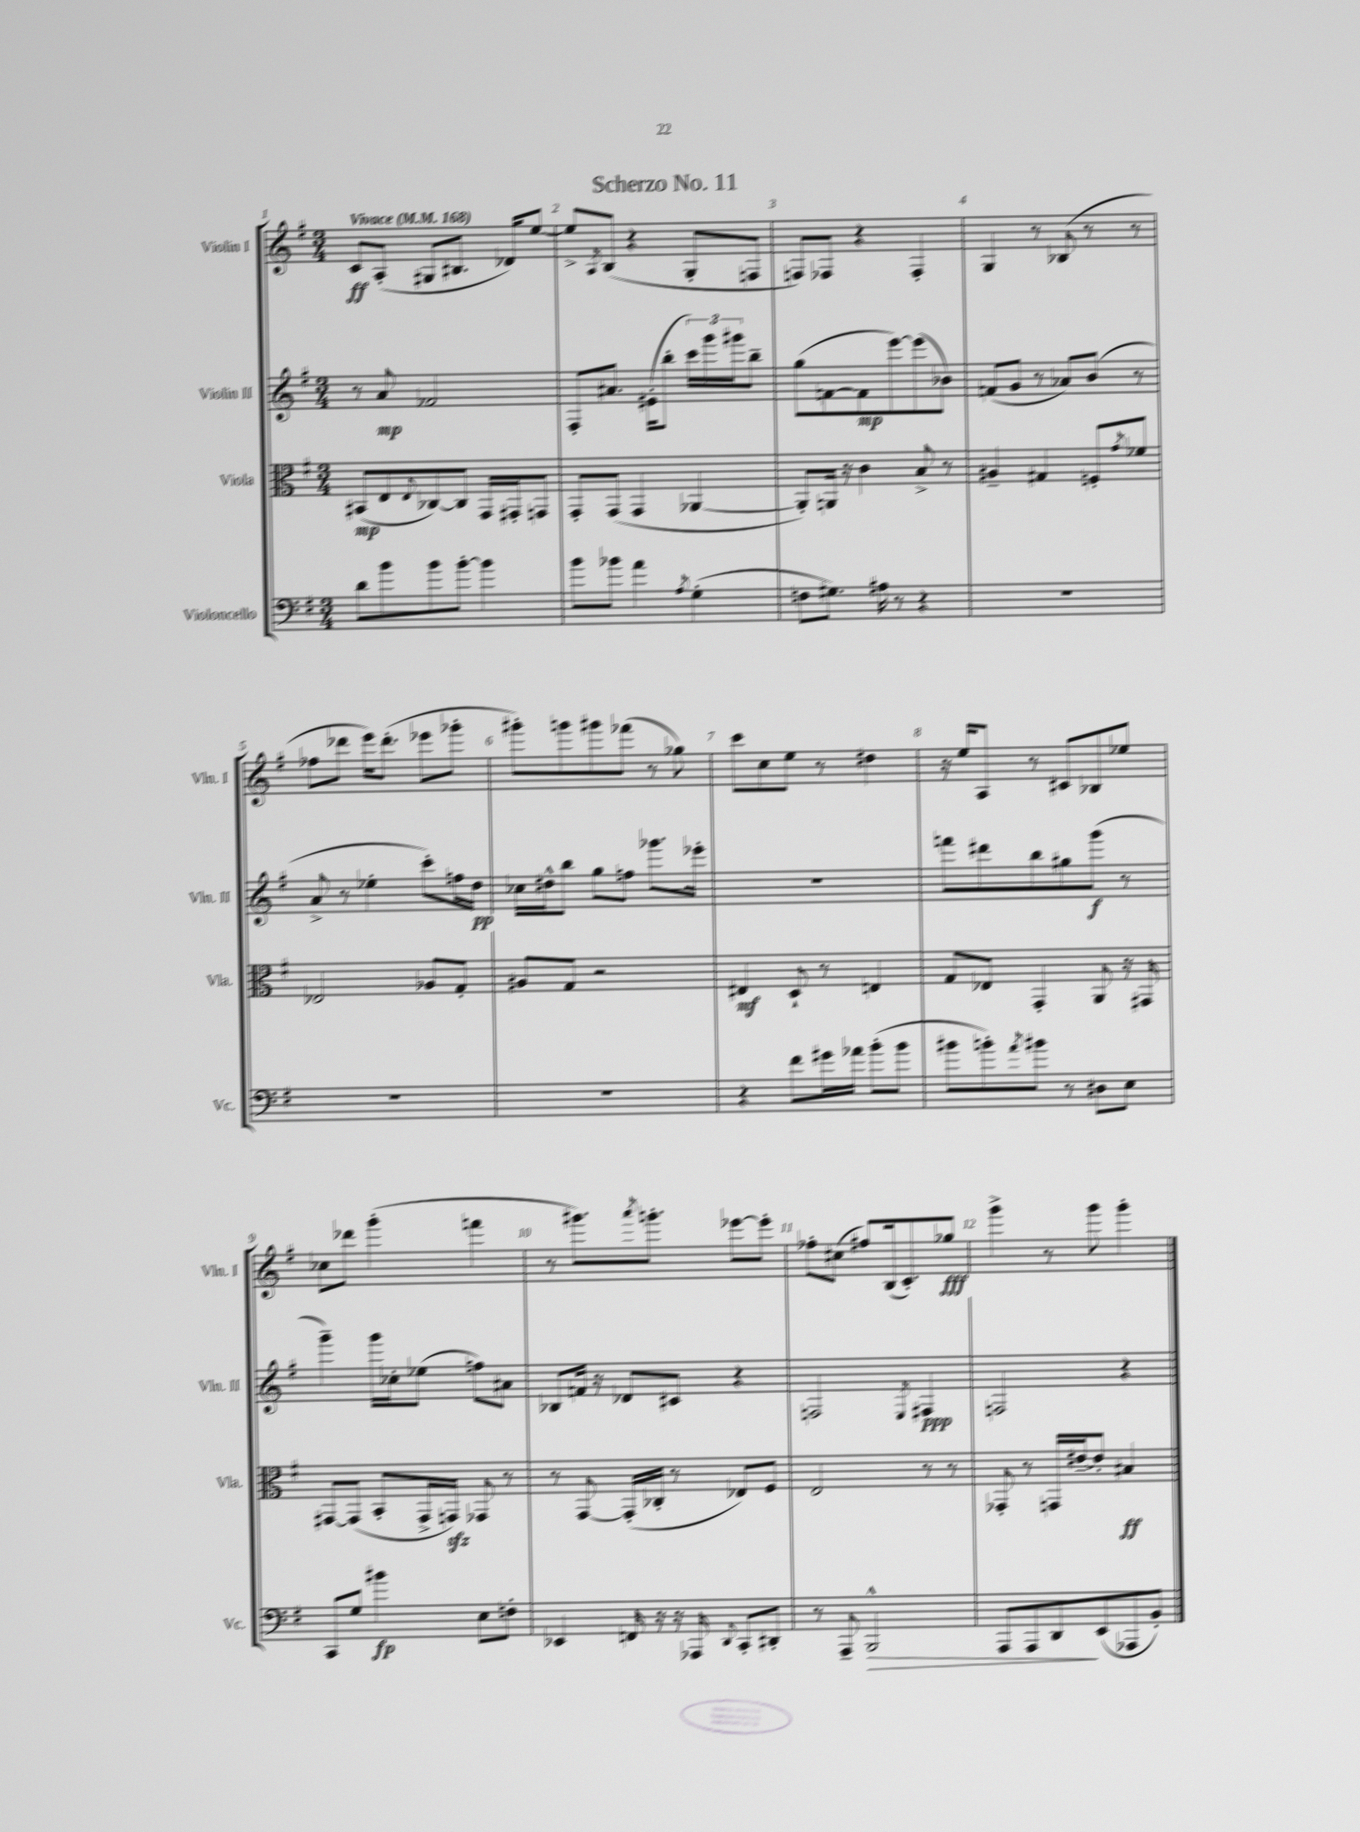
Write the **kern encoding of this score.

**kern	**dynam	**kern	**dynam	**kern	**dynam	**kern	**dynam
*part4	*part4	*part3	*part3	*part2	*part2	*part1	*part1
*staff4	*staff4	*staff3	*staff3	*staff2	*staff2	*staff1	*staff1
*I"Violoncello	*	*I"Viola	*	*I"Violin II	*	*I"Violin I	*
*I'Vc.	*	*I'Vla.	*	*I'Vln. II	*	*I'Vln. I	*
*clefF4	*	*clefC3	*	*clefG2	*	*clefG2	*
*k[f#]	*	*k[f#]	*	*k[f#]	*	*k[f#]	*
*M3/4	*	*M3/4	*	*M3/4	*	*M3/4	*
*MM168	*	*MM168	*	*MM168	*	*MM168	*
=1	=1	=1	=1	=1	=1	=1	=1
!	!	!	!	!	!	!LO:TX:a:B:t=Vivace	!
8d\L	.	(8BB#X/L	mp	8r	.	8c/L	ff
8b\	.	8E/	.	8a/	mp	(8A'/J	.
.	.	8qqE/	.	.	.	.	.
8b\	.	[8C-X/)	.	2f-X/	.	8G#X/L	.
[8b'\J	.	8C-/J]	.	.	.	8.B#X/J	.
4b\]	.	16GG/LL	.	.	.	.	.
.	.	16GG#X'/J	.	.	.	16d-X/KL)	.
.	.	8GGn/J	.	.	.	[8ee/J	.
=2	=2	=2	=2	=2	=2	=2	=2
8b\L	.	8GG'/L	.	8F#'/L	.	8ee^/L]	.
.	.	.	.	.	.	8qA/	.
8b-X\J	.	(8GG/J	.	8.a#X/J	.	(8B/J	.
4a\	.	4GG/	.	.	.	4r	.
.	.	.	.	(16e#X'\KL	.	.	.
.	.	.	.	8bb'\J	.	.	.
8qA/	.	.	.	.	.	.	.
(4G'\	.	[4AA-X/	.	24ccc\LL)	.	8G'/L	.
.	.	.	.	24ggg\	.	.	.
.	.	.	.	24ggg#X\J	.	.	.
.	.	.	.	8bb~\J	.	8Fn/J	.
=3	=3	=3	=3	=3	=3	=3	=3
8Fn\L	.	8AA-'/L])	.	(8gg\L	.	8Fn/L)	.
8.G#X\J)	.	16AAn/Jk	.	[8fn\	.	8F-X/J	.
.	.	16r	.	.	.	.	.
.	.	4c\	.	8f\]	mp	4r	.
16A#X\	.	.	.	.	.	.	.
8r	.	.	.	[8eee\)	.	.	.
4r	.	8B^/	.	(8eee\]	.	4F-'/	.
.	.	8r	.	8b-X\J)	.	.	.
=4	=4	=4	=4	=4	=4	=4	=4
2.r	.	4A#X~/	.	(8fn/L	.	4G/	.
.	.	.	.	8g/J	.	.	.
.	.	4G#X/	.	8r	.	8r	.
.	.	.	.	8a-X/L)	.	(8B-X/	.
.	.	8Fn'/L	.	(8b/J	.	8r	.
.	.	8qg/	.	.	.	.	.
.	.	8f-X/J	.	8r	.	8r	.
!!LO:LB:g=z
=5	=5	=5	=5	=5	=5	=5	=5
2.r	.	2E-X/	.	8a^/	.	8ff-X\L	.
.	.	.	.	8r	.	8ddd-X\J	.
.	.	.	.	4ee-X'\	.	16eee\KL)	.
.	.	.	.	.	.	(8.ddd-'\J	.
.	.	8A-X/L	.	8ccc'\L)	.	8eee-X\L	.
.	.	8G'/J	.	16ffn\L	.	8ggg-X'\J	.
.	.	.	.	16dd\JJ	pp	.	.
=6	=6	=6	=6	=6	=6	=6	=6
2.r	.	8A#X/L	.	16cc-X\LL	.	8ggg#X'\L)	.
.	.	.	.	16dd#X^^\J	.	.	.
.	.	8G/J	.	8bb\J	.	8gggn\	.
.	.	2r	.	8gg\L	.	8ggg#X\	.
.	.	.	.	8ffn\J	.	(8fff-X\J	.
.	.	.	.	8.ggg-X\L	.	8r	.
.	.	.	.	.	.	8gg-X\)	.
.	.	.	.	16eee-X'\Jk	.	.	.
=7	=7	=7	=7	=7	=7	=7	=7
4r	.	4E#X/	mf	2.r	.	8ccc\L	.
.	.	.	.	.	.	8cc\	.
8f#\L	.	8D`/	.	.	.	8ee\J	.
16g#X\L	.	8r	.	.	.	8r	.
16a-X\JJ	.	.	.	.	.	.	.
(8b'\L	.	4En/	.	.	.	4dd#X\	.
8b\J	.	.	.	.	.	.	.
=8	=8	=8	=8	=8	=8	=8	=8
8b#X\L	.	8G/L	.	8fffn\L	.	16r	.
.	.	.	.	.	.	16ee/KL	.
8bn'\)	.	8E-X/J	.	8ddd#X\	.	8A/J	.
8qa/	.	.	.	.	.	.	.
8b#X\J	.	4GG'/	.	8bb\	.	8r	.
8r	.	.	.	8gg#X\	.	8c#X/L	.
8D#X\L	.	8AA/	.	(8ggg\J	f	8B-X/	.
8E\J	.	16r	.	8r	.	8ee-X/J	.
.	.	16GG#X/	.	.	.	.	.
!!LO:LB:g=z
=9	=9	=9	=9	=9	=9	=9	=9
8CC/L	.	[8GG#X/L	.	4ggg~\)	.	8cc-X\L	.
8G/J	.	(8GG#/J]	.	.	.	8ddd-X\J	.
4b#X\	fp	8BB'/L	.	16ggg\LL	.	(4ggg'\	.
.	.	.	.	16cc-X'\J	.	.	.
.	.	16GG#^/L	.	(8ee-X\J	.	.	.
.	.	16GGnzz/JJ)	.	.	.	.	.
8E\L	.	8GG-X/	.	8ffn\L)	.	4fffn\	.
8Fn'\J	.	8r	.	8a#X\J	.	.	.
=10	=10	=10	=10	=10	=10	=10	=10
4EE-X/	.	8r	.	8B-X/L	.	8r	.
.	.	[8GG/	.	16fn/Jk	.	8.ggg#X\L)	.
.	.	.	.	16r	.	.	.
16FFn/	.	(16GG'/LL]	.	8d-X/L	.	.	.
.	.	.	.	.	.	8qaaa/	.
16r	.	16C-X'/JJ	.	.	.	8.gggn'\J	.
16r	.	8r	.	8c#X/J	.	.	.
16AAA-X/	.	.	.	.	.	.	.
8qqDD/	.	.	.	.	.	.	.
8CC'/L	.	8E-X/L)	.	4r	.	[8eee-X\L	.
8DD#X'/J	.	8F#/J	.	.	.	8eee-'\J]	.
=11	=11	=11	=11	=11	=11	=11	=11
8r	.	2E/	.	2Fn/	.	8ff-X'\L	.
8AAA~/	.	.	.	.	.	(8cc#X\J	.
!	!LO:HP:b	!	!	!	!	!	!
2BBB^^/	>	.	.	.	.	8ff#X/L)	.
.	.	.	.	.	.	(16B/k	.
.	.	.	.	.	.	8.c'/)	.
.	.	.	.	8qE/	.	.	.
.	.	8r	.	4F#X/	ppp	.	.
.	.	8r	.	.	.	8gg-X/J	fff
=12	=12	=12	=12	=12	=12	=12	=12
8AAA/L	.	8GG-X'/	.	2Fn/	.	4ggg^\	.
8AAA/	.	8r	.	.	.	.	.
8DD/	.	16GGn/LL	.	.	.	8r	.
.	.	[16e#X~/J	.	.	.	.	.
(8EE/	]	8e#'/J]	.	.	.	8ggg\	.
8AAA-X/	.	4B#X/	ff	4r	.	4ggg'\	.
8BB'/J)	.	.	.	.	.	.	.
==	==	==	==	==	==	==	==
*-	*-	*-	*-	*-	*-	*-	*-
